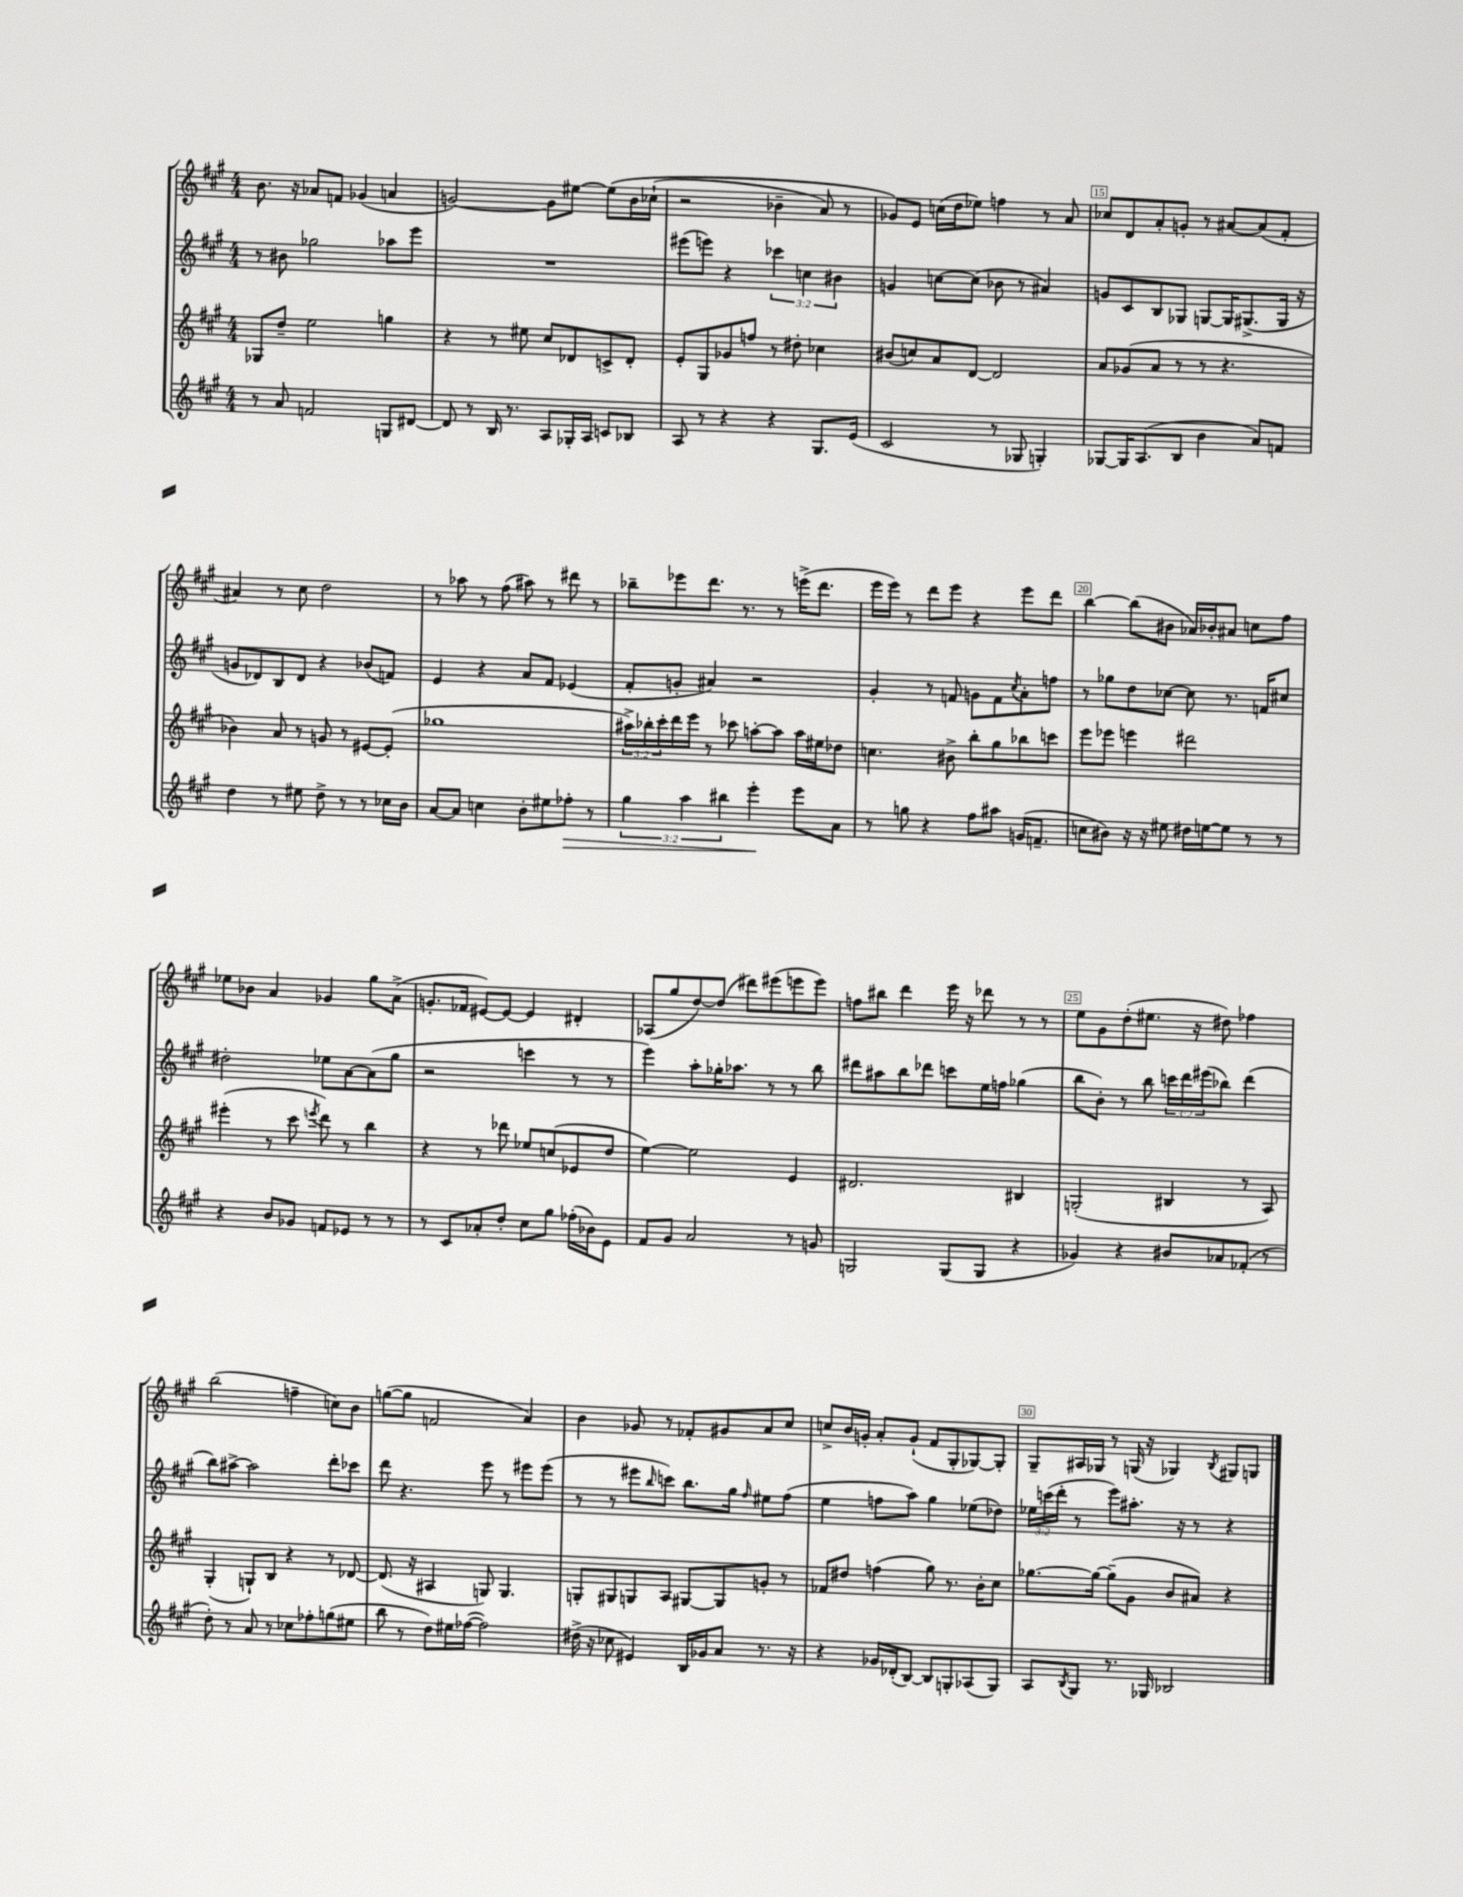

**kern	**dynam	**kern	**kern	**kern
*part4	*part4	*part3	*part2	*part1
*staff4	*staff4	*staff3	*staff2	*staff1
*clefG2	*	*clefG2	*clefG2	*clefG2
*k[f#c#g#]	*	*k[f#c#g#]	*k[f#c#g#]	*k[f#c#g#]
*M4/4	*	*M4/4	*M4/4	*M4/4
=11	=11	=11	=11	=11
8r	.	8G-X/L	8r	8.b\
8a/	.	8dd~/J	8b#X\	.
.	.	.	.	16r
2fn/	.	2ee\	2gg-X\	8a-X/L
.	.	.	.	8fn/J
.	.	.	.	(4g-X/
8Gn/L	.	4ggn\	8aa-X\L	4an/
[8d#X/J	.	.	8eee\J	.
=12	=12	=12	=12	=12
8d#/]	.	4r	1r	[2gn/)
8r	.	.	.	.
16B/	.	8r	.	.
8.r	.	.	.	.
.	.	8ee#X\	.	.
8A/L	.	8cc#/L	.	8g\L]
16G-X'/L	.	8d-X/	.	[8ee#X\J
16A/JJ	.	.	.	.
8cn/L	.	8cn^/	.	(8ee#\L]
8B-X/J	.	8d-'/J	.	16b\L
.	.	.	.	(16cc-X`\JJ
=13	=13	=13	=13	=13
8A/	.	8e'/L	(8eee#X\L	2r
8r	.	8G#/	8eeen\J)	.
4r	.	8g-X/	4r	.
.	.	8ffn/J	.	.
4r	.	8r	6ccc-X\	4b-X~\
.	.	8dd#X'\	.	.
.	.	.	6ccn\	.
8.G#/L	.	4cc-X\	.	8a/)
.	.	.	6b#X\	.
.	.	.	.	8r
(16e/Jk	.	.	.	.
=14	=14	=14	=14	=14
2c#/	.	(8b#X/L	4gn/	8g-X/L)
.	.	8ccn/)	.	8e/J
.	.	8a/	[8ccn\L	(16ccn\LL
.	.	.	.	16dd\J
.	.	[8d/J	(8cc\J]	8ee-X\J)
8r	.	2d/]	8b-X\	4ffn\
8G-X/	.	.	8r	.
4Gn'/)	.	.	4a#X/)	8r
.	.	.	.	8a/
=15	=15	=15	=15	=15
[8G-X/L	.	8a/L	8gn/L	8cc-X/L
16G-/K]	.	(8g-X/	8c#/	8d/
(8.A/	.	.	.	.
.	.	8a/J	8B/	8a'/
8B/J	.	8r	8G-X/J	8gn'/J
4b\	.	8r	[8Gn/L	8r
.	.	4.r	16G/K]	[8a#X/L
.	.	.	(8.G#X^/	.
8a/L)	.	.	.	(8a#/]
8fn/J	.	.	16G#/Jk	8f#'/J
.	.	.	16r	.
!!LO:LB:g=z
=16	=16	=16	=16	=16
4dd\	.	4b-X\)	8gn/L	4a#X/)
.	.	.	8d-X/)	.
8r	.	8a/	8B/	8r
8ee#X\	.	8r	8d-/J	8cc#\
8dd^\	.	8gn/	4r	2dd\
8r	.	8r	.	.
8r	.	[8e#X/L	(8b-X/L	.
16cc-X\LL	.	(8e#'/J]	8fn/J)	.
16b\JJ	.	.	.	.
=17	=17	=17	=17	=17
[8a/L	.	1gg-X	4e/	8r
8a/J]	.	.	.	8aa-X\
4ccn\	.	.	4r	8r
.	.	.	.	(8ff#\
8b'\L	.	.	8a/L	8aa#X\)
8ee#X\	.	.	8f#/J	8r
!	!LO:HP:b	!	!	!
8ff-X'\J	>	.	(4e-X/	8ddd#X\
8r	.	.	.	8r
=18	=18	=18	=18	=18
6gg#\	.	24aa#X^\LL)	8f#'/L	8bb-X~\L
.	.	24bb-X'\	.	.
.	.	24ccc#'\	.	.
.	.	16ddd\	8gn'/J	8eee-X\
6aa\	.	.	.	.
.	.	16eee\JJ	.	.
.	.	8r	4a#X/)	8.ddd\J
6bb#X\	.	.	.	.
.	.	8ccc-X\	.	.
.	.	.	.	8.r
4eee'\	.	[8aan'\L	2r	.
.	.	8aa\J]	.	8r
8eee\L	]	16aa\LL	.	(16eeen^\KL
.	.	16ee#X\J	.	8.ddd\J
8a\J	.	8dd-X\J	.	.
=19	=19	=19	=19	=19
8r	.	4.ccn\	4g#'/	16eee\LL
.	.	.	.	16eee\JJ)
8ggn\	.	.	.	8r
4r	.	.	8r	8ddd\L
.	.	8b#X^\	8fn/	8eee\J
8ff#\L	.	8bb'\L	8gn\L	4r
8aa#X\J	.	8gg#\	8f\	.
.	.	.	8qcc#/	.
(16gn/KL	.	8bb-X\	8a'\	8eee\L
8.fn~/J	.	.	.	.
.	.	8cccn\J	8ffn\J	8ddd\J
=20	=20	=20	=20	=20
8ccn\L	.	8eee\L	8r	[4bb\
8b#X\J)	.	8eee-X\J	8gg-X\L	.
16r	.	4eeen\	8dd\	(8bb\L]
16r	.	.	.	.
8ee#X\	.	.	[8cc-X\J	8b#X\J
16dd#X\LL	.	2ddd#X\	8cc-\]	16a-X/LL)
[16een\J	.	.	.	16b-X'/J
8ee\J]	.	.	8.r	8a#X/J
8r	.	.	.	8ccn\L
.	.	.	16fn/KL	.
8r	.	.	8cc#X/J	8ff#\J
!!LO:LB:g=z
=21	=21	=21	=21	=21
4r	.	(4eee#X'\	2dd#X'\	8ee-X\L
.	.	.	.	8b-X\J
8b/L	.	8r	.	4a/
8g-X/J	.	8ccc#\	.	.
.	.	8qeeen/	.	.
8fn/L	.	8ddd\)	8ee-X\L	4g-X/
8e-X/J	.	8r	[8a\	.
8r	.	4bb\	(8a\]	8gg#\L
8r	.	.	8gg#\J	(8a^\J
=22	=22	=22	=22	=22
8r	.	4r	2r	8.gn'/L
8c#/L	.	.	.	.
.	.	.	.	16f-X/Jk
8a-X'/	.	8r	.	[8e#X/L)
8dd'/J	.	8ddd-X\	.	8e#/J_
8cc#\L	.	8ee-X/L	4cccn\	4e#/]
8gg#\J	.	(8ccn/	.	.
(16ff-X'\LL	.	8e-X/	8r	4d#X'/
16b-X\J)	.	.	.	.
8e\J	.	8dd/J	8r	.
=23	=23	=23	=23	=23
8f#/L	.	[4ee\)	4eee\)	(8A-X/L
8g#/J	.	.	.	8gg#/
2a/	.	2ee\]	8aa'\L	[8dd/)
.	.	.	16gg-X'\K	(8dd/J]
.	.	.	8.aa-X\J	.
.	.	.	.	8ddd#X\L)
.	.	.	8r	(8eee#X\
8r	.	4e/	8r	8eeen\
8gn/	.	.	8bb\	8eee\J)
=24	=24	=24	=24	=24
2Gn/	.	2.d#X/	8ddd#X\L	8ffn\L
.	.	.	8aa#X\	8bb#X\J
.	.	.	8bb\	4ddd\
.	.	.	8ddd-X\J	.
(8G/L	.	.	8cccn\L	16eee\
.	.	.	.	16r
8G/J	.	.	16ee\L	8ddd-X\
.	.	.	16ffn\JJ	.
4r	.	4B#X/	(4gg-X\	8r
.	.	.	.	8r
=25	=25	=25	=25	=25
4g-X/)	.	(2Gn'/	8bb\L	8ee\L
.	.	.	8b'\J)	8g#\
4r	.	.	8r	(8dd'\
.	.	.	8bb\	8.ee#X\J
8b#X/L	.	4B#X/	24cccn\LL	.
.	.	.	24ddd\	.
.	.	.	.	16r
.	.	.	(24eee#X\J	.
8a-X/	.	.	8bb-X\J)	8dd#X\)
(8f-X'/J	.	8r	(4ddd\	4ff-X\
8r	.	8A/)	.	.
!!LO:LB:g=z
=26	=26	=26	=26	=26
8dd'\)	.	(4G#'/	8bb\L)	(2bb\
8r	.	.	[8aa#X^\J	.
8a/	.	8Gn`/L)	2aa#\]	.
8r	.	8B/J	.	.
8cc-X\L	.	4r	.	4ffn~\
8ff-X'\	.	.	.	.
(8ggn\	.	8r	8ddd'\L	8ccn\L)
8ee#X\J	.	[8d-X/	8ccc-X\J	8b\J
=27	=27	=27	=27	=27
8bb\	.	(8.d-/]	8ddd\	([8ggn\L
8r	.	.	4.r	8gg\J]
.	.	16r	.	.
8dd\L)	.	4A#X/	.	2fn/
16ee#X\L	.	.	.	.
([16ff-X\JJ	.	.	.	.
2ff-\])	.	8Gn/)	8eee\	.
.	.	4.G/	8r	.
.	.	.	8eee#X\L	4a/)
.	.	.	(8eee#\J	.
=28	=28	=28	=28	=28
(16dd#X^\	.	8Gn'/L	8r	4b\
16r	.	.	.	.
8cc-X\	.	8G#X/	8r	.
4e#X/)	.	8Gn/	8eee#X\L	8g-X/
.	.	.	16qqbb/	.
.	.	8A/J	8cccn\J)	8r
16B/LL	.	[8G#X/L	8.bb\L	8f-X'/L
16g-X/J	.	.	.	.
8a/J	.	8G#/]	.	8g#X/
.	.	.	16gg#\Jk	.
.	.	.	16qqff#/	.
8.r	.	8gn'/J	8ee#X\L	8a/
.	.	8r	(8ff#\J	8cc#/J
16r	.	.	.	.
=29	=29	=29	=29	=29
4r	.	8f-X/L	4ee\	8ccn^/L
.	.	8dd#X/J	.	16b/L
.	.	.	.	16gn'/JJ
16g-X/LL	.	(4ffn\	8ffn\L	8a'/L
(16d-X'/J	.	.	.	.
[8B/J)	.	.	8aa\J)	(8g`/J
8B/L]	.	8gg#\)	4gg#\	8f#/L
8Gn'/	.	8.r	.	8G#'/
(8A-X/	.	.	(8ee-X\L	[8G-X/)
.	.	16b'\KL	.	.
8G/J)	.	8cc#\J	8dd-X\J)	8G-'/J]
=30	=30	=30	=30	=30
8A/L	.	[8.gg-X\L	24ee-X\LL	8G#~/L
.	.	.	(24cccn\	.
.	.	.	24ddd'\JJ	.
8qB/	.	.	.	.
8G#/J	.	.	8r	16A#X/L
.	.	16gg-\Jk_	.	16G-X/JJ
8.r	.	(8gg-~\L]	8eee\L)	8r
.	.	8g#\J	8.aa#X'\J	(16Gn/
16G-X/	.	.	.	16r
2B-X/	.	8b/L	.	4G-X/)
.	.	.	16r	.
.	.	8a#X/J)	8r	.
.	.	.	.	8qB/
.	.	4r	4r	8G#X/L
.	.	.	.	8Gn/J
==	==	==	==	==
*-	*-	*-	*-	*-
